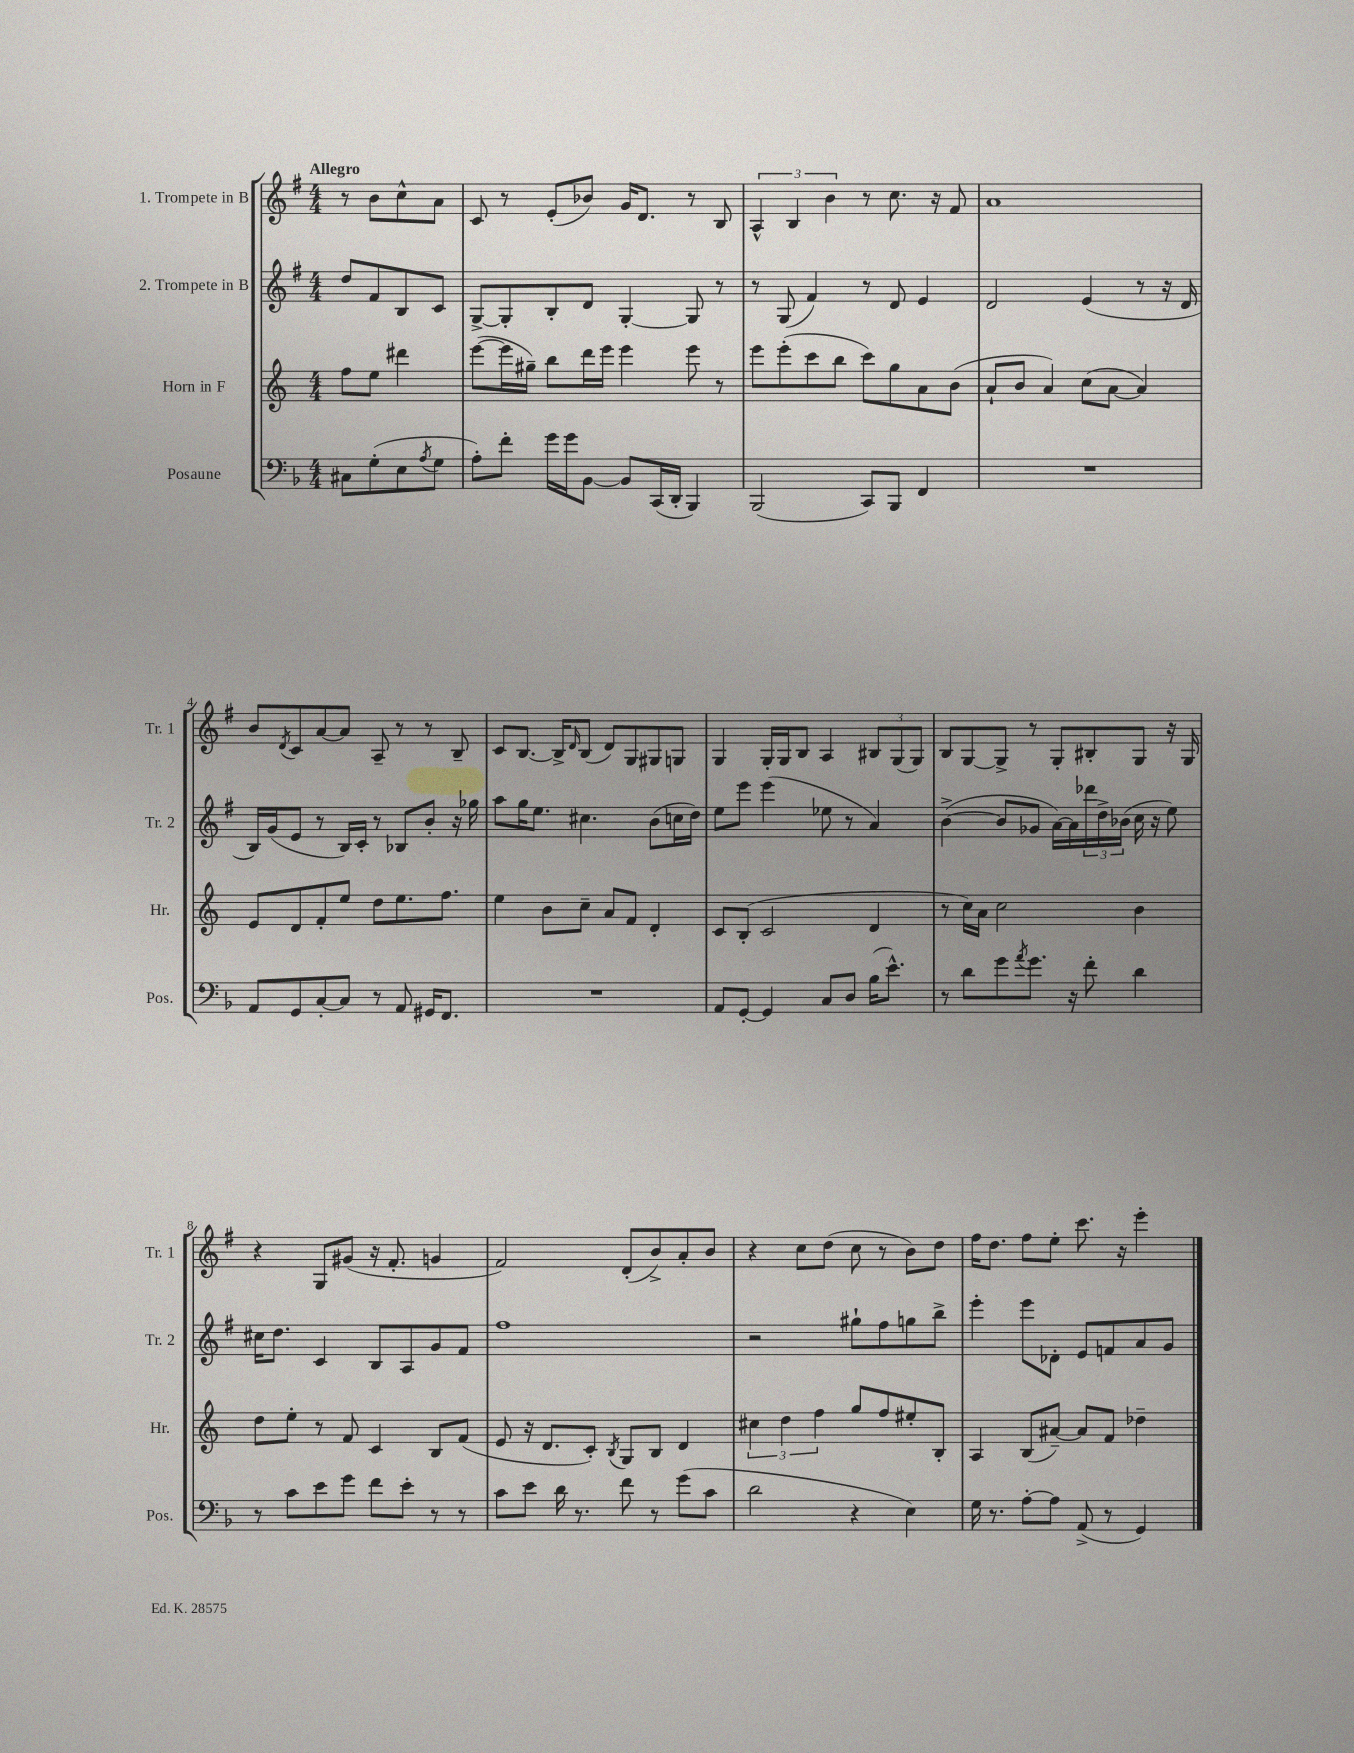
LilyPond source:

<<
\new StaffGroup <<
\new Staff = "s0" \with { instrumentName = "1. Trompete in B" shortInstrumentName = "Tr. 1" } {
    \clef treble \key g \major \numericTimeSignature \time 4/4 \partial 2 \tempo "Allegro"
    r8 b'8 c''8-^ a'8 |
    c'8 r8 e'8-.( bes'8) g'16 d'8. r8 b8 |
    \tuplet 3/2 { a4-^ b4 b'4 } r8 c''8. r16 fis'8 |
    a'1 |
    b'8 \acciaccatura { d'8 } c'8 a'8~ a'8 a8-- r8 r8 b8-- |
    c'8 b8.~ b16-> \grace { d'16 } b8( d'8) g8 gis8 g8 |
    g4 g16-. g16 b8 a4 \tuplet 3/2 { bis8 g8( g8) } |
    b8 g8~ g8-> r8 g8-. bis8-. g8 r16 g16 |
    r4 g8 gis'8( r16 fis'8.-. g'4 |
    fis'2) d'8-.( b'8->) a'8-. b'8 |
    r4 c''8 d''8( c''8 r8 b'8) d''8 |
    fis''16 d''8. fis''8 e''8-. c'''8. r16 e'''4-. \bar "|." |
}
\new Staff = "s1" \with { instrumentName = "2. Trompete in B" shortInstrumentName = "Tr. 2" } {
    \clef treble \key g \major \numericTimeSignature \time 4/4 \partial 2
    d''8 fis'8 b8 c'8 |
    g8~-> g8-. b8-. d'8 g4~-. g8 r8 |
    r8 g8( fis'4) r8 d'8 e'4 |
    d'2 e'4( r8 r16 d'16 |
    b16) g'16( e'8 r8 b16) c'16-. r8 bes8 b'8-. r16 ges''16 |
    a''8 g''16 e''8. cis''4. b'8( c''16 d''16) |
    e''8 e'''8 e'''4( ees''8 r8 a'4) |
    b'4~->( b'8 ges'8 a'16~) a'16 \tuplet 3/2 { des'''16 d''16-> bes'16( } c''16 r16 e''8) |
    cis''16 d''8. c'4 b8 a8 g'8 fis'8 |
    fis''1 |
    r2 gis''8-! fis''8 g''8 b''8-> |
    e'''4-. e'''8 des'8-. e'8 f'8 a'8 g'8 \bar "|." |
}
\new Staff = "s2" \with { instrumentName = "Horn in F" shortInstrumentName = "Hr." } {
    \clef treble \key c \major \numericTimeSignature \time 4/4 \partial 2
    f''8 e''8 dis'''4 |
    e'''8~( e'''16 gis''16--) b''8 d'''16 e'''16 e'''4 e'''8 r8 |
    e'''8 e'''8-.( c'''8 b''8 c'''8) g''8 a'8 b'8( |
    a'8-! b'8 a'4) c''8( a'8~ a'4) |
    e'8 d'8 f'8-. e''8 d''8 e''8. f''8. |
    e''4 b'8 c''8-- a'8 f'8 d'4-. |
    c'8 b8-.( c'2 d'4 |
    r8 c''16) a'16 c''2 b'4 |
    d''8 e''8-. r8 f'8 c'4 b8 f'8( |
    e'8 r16 d'8. c'8-.) \acciaccatura { b8 } g8 b8 d'4 |
    \tuplet 3/2 { cis''4 d''4 f''4 } g''8 f''8 eis''8-. b8-. |
    a4 b8( ais'8~--) ais'8 f'8 des''4-- \bar "|." |
}
\new Staff = "s3" \with { instrumentName = "Posaune" shortInstrumentName = "Pos." } {
    \clef bass \key f \major \numericTimeSignature \time 4/4 \partial 2
    cis8 g8-.( e8 \acciaccatura { a8 } g8 |
    a8-.) f'8-. g'16 g'16 bes,8~ bes,8 c,16( d,16-. bes,,4) |
    bes,,2( c,8) bes,,8 f,4 |
    R1 |
    a,8 g,8 c8~-. c8 r8 a,8 gis,16 f,8. |
    R1 |
    a,8 g,8~-. g,4 c8 d8 bes16( e'8.-^) |
    r8 d'8 g'8 \acciaccatura { a'8 } g'8. r16 f'8-. d'4 |
    r8 c'8 e'8 g'8 f'8 e'8-. r8 r8 |
    c'8 e'8 d'16 r8. f'8 r8 g'8( c'8 |
    d'2 r4 e4) |
    g16 r8. a8~-. a8 a,8->( r8 g,4) \bar "|." |
}
>>
>>
